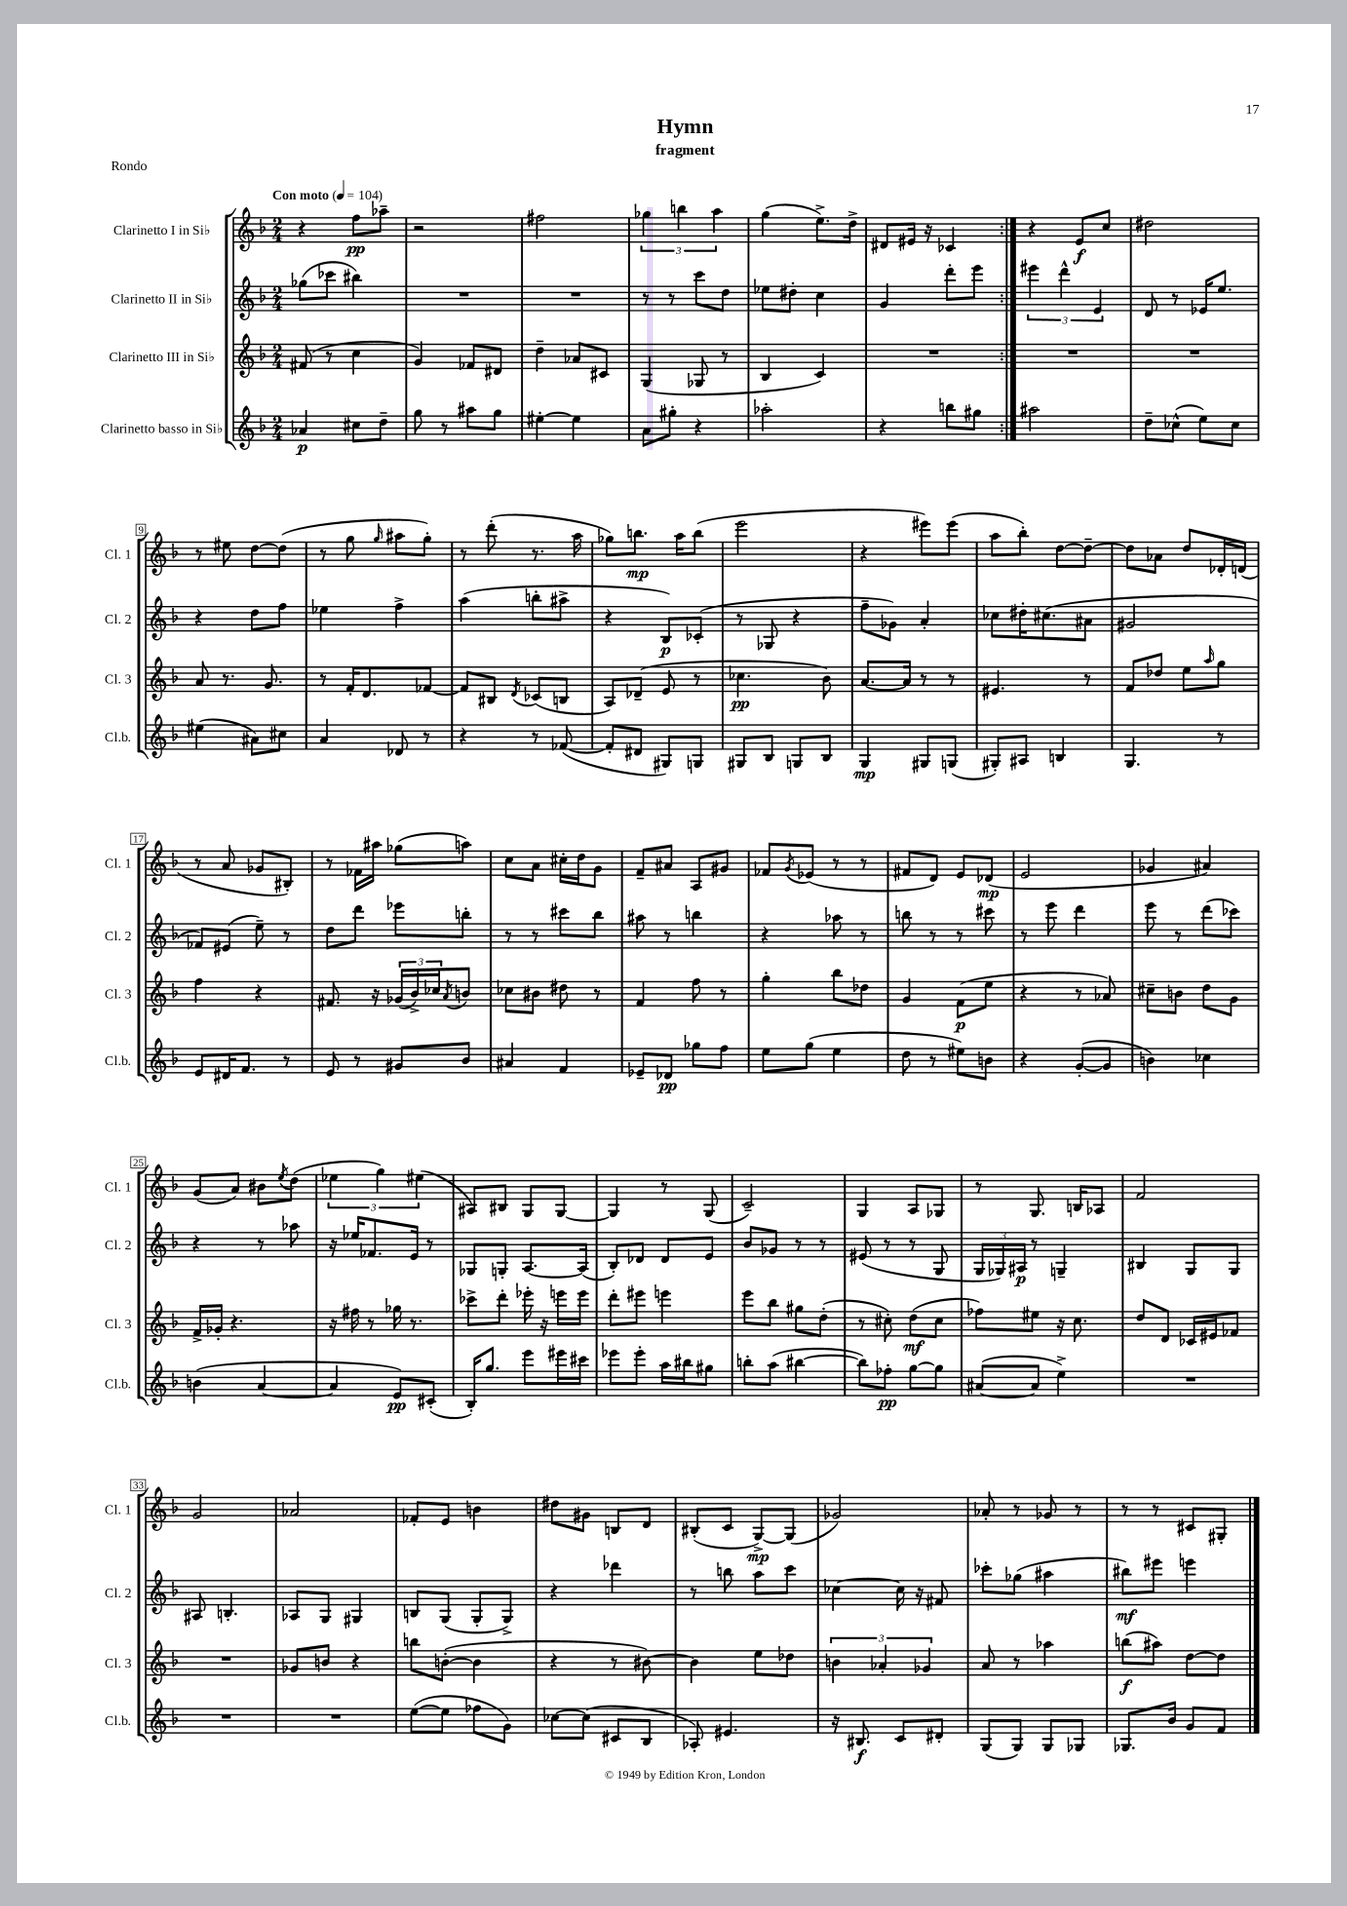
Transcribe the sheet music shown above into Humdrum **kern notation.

**kern	**dynam	**kern	**dynam	**kern	**dynam	**kern	**dynam
*part4	*part4	*part3	*part3	*part2	*part2	*part1	*part1
*staff4	*staff4	*staff3	*staff3	*staff2	*staff2	*staff1	*staff1
*I"Clarinetto basso in Si♭	*	*I"Clarinetto III in Si♭	*	*I"Clarinetto II in Si♭	*	*I"Clarinetto I in Si♭	*
*I'Cl.b.	*	*I'Cl. 3	*	*I'Cl. 2	*	*I'Cl. 1	*
*clefG2	*	*clefG2	*	*clefG2	*	*clefG2	*
*k[b-]	*	*k[b-]	*	*k[b-]	*	*k[b-]	*
*M2/4	*	*M2/4	*	*M2/4	*	*M2/4	*
*MM104	*	*MM104	*	*MM104	*	*MM104	*
=1	=1	=1	=1	=1	=1	=1	=1
!	!	!	!	!	!	!LO:TX:a:B:t=Con moto	!
4a-X/	p	(8f#X/	.	(8gg-X\L	.	4r	.
.	.	8r	.	8ccc-X\J	.	.	.
8cc#X\L	.	4cc\	.	4bb#X\)	.	8ff\L	pp
8dd~\J	.	.	.	.	.	8aa-X~\J	.
=2	=2	=2	=2	=2	=2	=2	=2
8gg\	.	4g/)	.	2r	.	2r	.
8r	.	.	.	.	.	.	.
8aa#X\L	.	8f-X/L	.	.	.	.	.
8gg\J	.	8d#X/J	.	.	.	.	.
=3	=3	=3	=3	=3	=3	=3	=3
[4ee#X'\	.	4dd~\	.	2r	.	2ff#X\	.
4ee#\]	.	8a-X/L	.	.	.	.	.
.	.	8c#X/J	.	.	.	.	.
=4	=4	=4	=4	=4	=4	=4	=4
8a\L	.	(4G/	.	8r	.	6gg-X\	.
8gg#X'\J	.	.	.	8r	.	.	.
.	.	.	.	.	.	6bbn\	.
4r	.	8G-X/	.	8ccc\L	.	.	.
.	.	.	.	.	.	6aa\	.
.	.	8r	.	8dd\J	.	.	.
=5	=5	=5	=5	=5	=5	=5	=5
2aa-X'\	.	4B-/	.	8ee-X\L	.	(4gg\	.
.	.	.	.	8dd#X'\J	.	.	.
.	.	4c/)	.	4cc\	.	8.ee^\L)	.
.	.	.	.	.	.	16dd^\Jk	.
=6	=6	=6	=6	=6	=6	=6	=6
4r	.	2r	.	4g/	.	8d#X/L	.
.	.	.	.	.	.	16e#X/Jk	.
.	.	.	.	.	.	16r	.
8bbn\L	.	.	.	8ddd'\L	.	4c-X/	.
8gg#X\J	.	.	.	8eee\J	.	.	.
=7:|!	=7:|!	=7:|!	=7:|!	=7:|!	=7:|!	=7:|!	=7:|!
2aa#X\	.	2r	.	6eee#X\	.	4r	.
.	.	.	.	6ddd^^\	.	.	.
.	.	.	.	.	.	8e/L	f
.	.	.	.	6e/	.	.	.
.	.	.	.	.	.	8cc/J	.
=8	=8	=8	=8	=8	=8	=8	=8
8dd~\L	.	2r	.	8d/	.	2dd#X\	.
(8cc-X^^\J	.	.	.	8r	.	.	.
8ee\L)	.	.	.	16e-X/KL	.	.	.
.	.	.	.	8.ee/J	.	.	.
8cc-\J	.	.	.	.	.	.	.
!!LO:LB:g=z
=9	=9	=9	=9	=9	=9	=9	=9
(4ee#X\	.	8a/	.	4r	.	8r	.
.	.	8.r	.	.	.	8ee#X\	.
8a#X\L)	.	.	.	8dd\L	.	[8dd\L	.
.	.	8.g/	.	.	.	.	.
8cc#X\J	.	.	.	8ff\J	.	(8dd\J]	.
=10	=10	=10	=10	=10	=10	=10	=10
4a/	.	8r	.	4ee-X\	.	8r	.
.	.	16f'/KL	.	.	.	8gg\	.
.	.	8.d/	.	.	.	.	.
.	.	.	.	.	.	16qqgg/	.
8d-X/	.	.	.	4ff^\	.	8aa#X\L	.
8r	.	[8f-X/J	.	.	.	8gg'\J)	.
=11	=11	=11	=11	=11	=11	=11	=11
4r	.	8f-/L]	.	(4aa\	.	8r	.
.	.	8B#X/J	.	.	.	(8ddd'\	.
.	.	8qd/	.	.	.	.	.
8r	.	(8c-X/L	.	8bbn'\L	.	8.r	.
([8f-X/	.	8Bn/J	.	8aa#X^\J	.	.	.
.	.	.	.	.	.	16aa\	.
=12	=12	=12	=12	=12	=12	=12	=12
8f-'/L]	.	8A/L)	.	4r	.	8gg-X\L)	.
8d#X/J	.	(8d-X~/J	.	.	.	8.bbn\J	mp
8G#X/L)	.	8e/	.	8B-/L)	p	.	.
.	.	.	.	.	.	16aa\KL	.
8Gn/J	.	8r	.	(8c-X'/J	.	(8bb\J	.
=13	=13	=13	=13	=13	=13	=13	=13
8G#X/L	.	4.cc-X\	pp	8r	.	2eee\	.
8B-/J	.	.	.	8G-X/	.	.	.
8Gn/L	.	.	.	4r	.	.	.
8B-/J	.	8b-\)	.	.	.	.	.
=14	=14	=14	=14	=14	=14	=14	=14
4G/	mp	[8.a/L	.	8ff~\L	.	4r	.
.	.	.	.	8g-X\J)	.	.	.
.	.	16a/Jk]	.	.	.	.	.
8G#X/L	.	8r	.	4a'/	.	8eee#X\L)	.
(8Gn/J	.	8r	.	.	.	(8eee#\J	.
=15	=15	=15	=15	=15	=15	=15	=15
8G#X'/L)	.	4.e#X/	.	8cc-X\L	.	8aa\L	.
8A#X/J	.	.	.	16dd#X'\K	.	8bb-'\J)	.
.	.	.	.	(8.cc#X\	.	.	.
4Bn/	.	.	.	.	.	[8dd\L	.
.	.	8r	.	8a#X\J	.	8dd~\J_	.
=16	=16	=16	=16	=16	=16	=16	=16
4.G/	.	8f/L	.	2g#X/	.	8dd\L]	.
.	.	8dd-X/J	.	.	.	8a-X\J	.
.	.	8ee\L	.	.	.	8dd/L	.
.	.	16qqaa/	.	.	.	.	.
8r	.	8gg\J	.	.	.	16d-X'/L	.
.	.	.	.	.	.	(16dn/JJ	.
!!LO:LB:g=z
=17	=17	=17	=17	=17	=17	=17	=17
8e/L	.	4ff\	.	8f-X/L)	.	8r	.
16d#X/K	.	.	.	(8e#X/J	.	8a/	.
8.f/J	.	.	.	.	.	.	.
.	.	4r	.	8ee~\)	.	8g-X/L	.
8r	.	.	.	8r	.	8B#X'/J)	.
=18	=18	=18	=18	=18	=18	=18	=18
8e/	.	8.f#X/	.	8dd\L	.	8r	.
8r	.	.	.	8ddd\J	.	16f-X\LL	.
.	.	16r	.	.	.	16aa#X\JJ	.
8g#X/L	.	(24g-X/LL	.	8eee-X\L	.	(8gg-X\L	.
.	.	24b-^/)	.	.	.	.	.
.	.	24cc-X/J	.	.	.	.	.
.	.	8qa/	.	.	.	.	.
8b-/J	.	8bn/J	.	8bbn'\J	.	8aan\J)	.
=19	=19	=19	=19	=19	=19	=19	=19
4a#X/	.	8cc-X\L	.	8r	.	8cc\L	.
.	.	8b#X\J	.	8r	.	8a\J	.
4f/	.	8dd#X\	.	8ccc#X\L	.	16cc#X'\LL	.
.	.	.	.	.	.	16dd\J	.
.	.	8r	.	8bb-\J	.	8g\J	.
=20	=20	=20	=20	=20	=20	=20	=20
8e-X~/L	.	4f/	.	8aa#X\	.	8f~/L	.
8d-X/J	pp	.	.	8r	.	8a#X/J	.
8gg-X\L	.	8ff\	.	4bbn\	.	8A/L	.
8ff\J	.	8r	.	.	.	8g#X/J	.
=21	=21	=21	=21	=21	=21	=21	=21
8ee\L	.	4gg'\	.	4r	.	8f-X/L	.
.	.	.	.	.	.	8qg/	.
(8gg\J	.	.	.	.	.	(8e-X/J	.
4ee\	.	8bb-\L	.	8aa-X\	.	8r	.
.	.	8dd-X\J	.	8r	.	8r	.
=22	=22	=22	=22	=22	=22	=22	=22
8dd\	.	4g/	.	8bbn\	.	8f#X/L	.
8r	.	.	.	8r	.	8d/J)	.
8ee#X\L)	.	(8f\L	p	8r	.	8e/L	.
8bn\J	.	8ee\J	.	8ccc#X\	.	(8d-X/J	mp
=23	=23	=23	=23	=23	=23	=23	=23
4r	.	4r	.	8r	.	2e/	.
.	.	.	.	8eee\	.	.	.
([8g'/L	.	8r	.	4ddd\	.	.	.
8g/J]	.	8a-X/)	.	.	.	.	.
=24	=24	=24	=24	=24	=24	=24	=24
4bn\)	.	8cc#X~\L	.	8eee\	.	4g-X/	.
.	.	8bn\J	.	8r	.	.	.
4cc-X\	.	8dd\L	.	(8ddd\L	.	4a#X/)	.
.	.	8g\J	.	8ccc-X\J)	.	.	.
!!LO:LB:g=z
=25	=25	=25	=25	=25	=25	=25	=25
(4bn\	.	16f^/LL	.	4r	.	(8g/L	.
.	.	16g-X'/JJ	.	.	.	.	.
.	.	4.r	.	.	.	8a/J)	.
[4a/	.	.	.	8r	.	8b#X\L	.
.	.	.	.	.	.	8qee/	.
.	.	.	.	8aa-X\	.	(8dd\J	.
=26	=26	=26	=26	=26	=26	=26	=26
4a/]	.	16r	.	16r	.	6ee-X\	.
.	.	16ff#X\	.	16ee-X/KL	.	.	.
.	.	8r	.	8.f-X/	.	.	.
.	.	.	.	.	.	6gg\)	.
8e/L)	pp	16gg-X\	.	.	.	.	.
.	.	8.r	.	16e/Jk	.	.	.
.	.	.	.	.	.	(6ee#X\	.
(8c#X'/J	.	.	.	8r	.	.	.
=27	=27	=27	=27	=27	=27	=27	=27
16B-'/KL)	.	8ccc-X^\L	.	8G-X/L	.	8A#X/L)	.
8.gg/J	.	.	.	.	.	.	.
.	.	8ddd'\J	.	8Gn'/J	.	8B#X/J	.
8eee\L	.	16eee-X'\	.	[8.A/L	.	8G/L	.
.	.	16r	.	.	.	.	.
16eee#X\L	.	16eeen\LL	.	.	.	[8G/J	.
16ccc#X\JJ	.	16eee\JJ	.	(16A/Jk]	.	.	.
=28	=28	=28	=28	=28	=28	=28	=28
8eee-X\L	.	8ddd'\L	.	8B-'/L)	.	4G/]	.
8eee-'\J	.	8eee#X\J	.	8d-X/J	.	.	.
16aa\LL	.	4eeen\	.	8d-/L	.	8r	.
16bb#X\J	.	.	.	.	.	.	.
8gg#X\J	.	.	.	8e/J	.	(8G/	.
=29	=29	=29	=29	=29	=29	=29	=29
8bbn'\L	.	8eee\L	.	8b-/L	.	2c~/)	.
(8aa\J	.	8bb-\J	.	8g-X/J	.	.	.
[4bb#X\	.	8gg#X\L	.	8r	.	.	.
.	.	(8dd'\J	.	8r	.	.	.
=30	=30	=30	=30	=30	=30	=30	=30
8bb#\L])	.	8r	.	(8e#X/	.	4G/	.
8ff-X'\J	pp	8cc#X'\)	.	8r	.	.	.
[8gg\L	.	(8dd\L	mf	8r	.	8A/L	.
8gg\J]	.	8cc#\J	.	8G/	.	8G-X/J	.
=31	=31	=31	=31	=31	=31	=31	=31
([8a#X/L	.	8ff-X\L)	.	24G/LL	.	8r	.
.	.	.	.	24G-X/)	.	.	.
.	.	.	.	24A#X/JJ	p	.	.
8a#/J]	.	8ee#X\J	.	8r	.	8.G/	.
4ee^\)	.	16r	.	4Gn~/	.	.	.
.	.	8.cc\	.	.	.	16Bn/KL	.
.	.	.	.	.	.	8A-X/J	.
=32	=32	=32	=32	=32	=32	=32	=32
2r	.	8dd/L	.	4B#X/	.	2f/	.
.	.	8d/J	.	.	.	.	.
.	.	16c-X/LL	.	8G/L	.	.	.
.	.	16e#X/J	.	.	.	.	.
.	.	8f-X/J	.	8G/J	.	.	.
!!LO:LB:g=z
=33	=33	=33	=33	=33	=33	=33	=33
2r	.	2r	.	8A#X/	.	2g/	.
.	.	.	.	4.Bn'/	.	.	.
=34	=34	=34	=34	=34	=34	=34	=34
2r	.	8g-X/L	.	8A-X/L	.	2a-X/	.
.	.	8bn/J	.	8G/J	.	.	.
.	.	4r	.	4G#X/	.	.	.
=35	=35	=35	=35	=35	=35	=35	=35
([8ee\L	.	8bbn\L	.	8Bn/L	.	8f-X'/L	.
8ee\J]	.	([8bn'\J	.	(8G/J	.	8e/J	.
8ff-X\L	.	4b\]	.	8G'/L	.	4bn\	.
8g\J)	.	.	.	8G^/J)	.	.	.
=36	=36	=36	=36	=36	=36	=36	=36
[8cc-X\L	.	4r	.	4r	.	8dd#X\L	.
(8cc-\J]	.	.	.	.	.	8g#X\J	.
8c#X/L	.	8r	.	4ddd-X\	.	8Bn/L	.
8B-/J	.	[8b#X\)	.	.	.	8d/J	.
=37	=37	=37	=37	=37	=37	=37	=37
8A-X'/)	.	4b#\]	.	8r	.	(8B#X'/L	.
4.e#X/	.	.	.	8bbn\	.	8c/J	.
.	.	8ee\L	.	8aa\L	.	[8G^/L)	mp
.	.	8dd-X\J	.	8ccc\J	.	(8G/J]	.
=38	=38	=38	=38	=38	=38	=38	=38
16r	.	6bn\	.	[4cc-X\	.	2g-X/)	.
8.B#X/	f	.	.	.	.	.	.
.	.	6a-X'/	.	.	.	.	.
8c/L	.	.	.	16cc-\]	.	.	.
.	.	.	.	16r	.	.	.
.	.	6g-X/	.	.	.	.	.
8d#X'/J	.	.	.	8f#X/	.	.	.
=39	=39	=39	=39	=39	=39	=39	=39
(8G/L	.	8a/	.	8ccc-X'\L	.	8a-X'/	.
8G/J)	.	8r	.	(8gg-X\J	.	8r	.
8G/L	.	4aa-X\	.	4aa#X\	.	8g-X/	.
8G-X/J	.	.	.	.	.	8r	.
=40	=40	=40	=40	=40	=40	=40	=40
8.G-X/L	.	(8bbn\L	f	8bb#X\L)	mf	8r	.
.	.	8aa#X\J)	.	8eee#X\J	.	8r	.
16b-/Jk	.	.	.	.	.	.	.
8g/L	.	[8dd\L	.	4eeen\	.	8c#X/L	.
8f/J	.	8dd\J]	.	.	.	8G#X'/J	.
==	==	==	==	==	==	==	==
*-	*-	*-	*-	*-	*-	*-	*-
